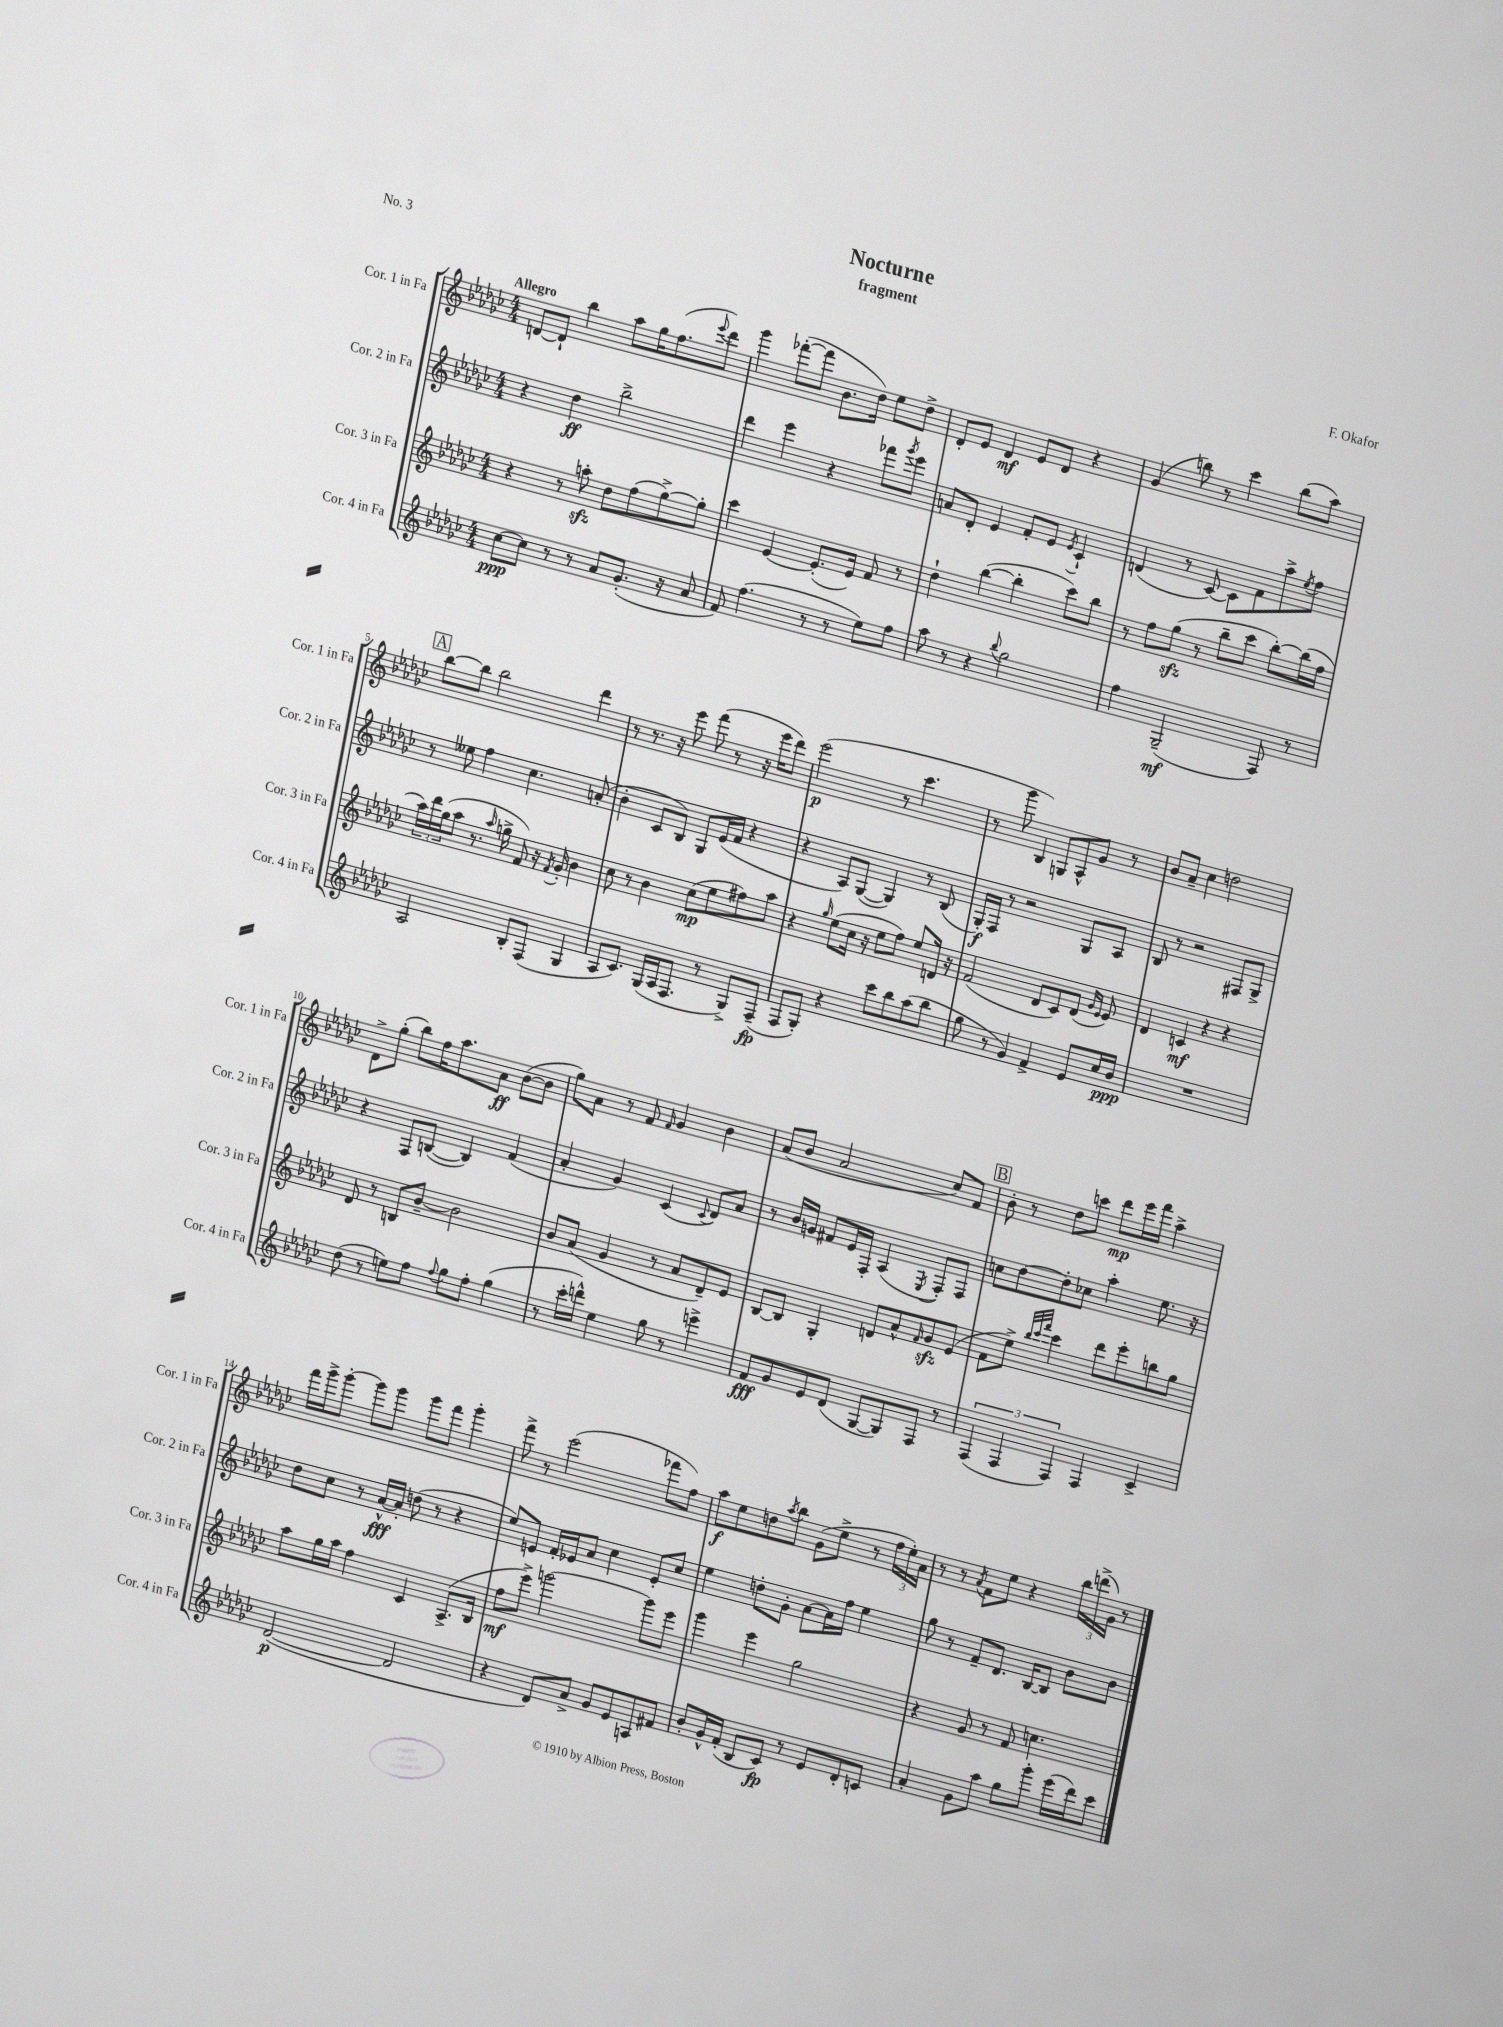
\header { title = "Nocturne" composer = "F. Okafor" subtitle = "fragment" piece = "No. 3" }
<<
\new StaffGroup <<
\new Staff = "s0" \with { instrumentName = "Cor. 1 in Fa" shortInstrumentName = "Cor. 1 in Fa" } {
    \clef treble \key ges \major \numericTimeSignature \time 4/4 \tempo "Allegro"
    d'8~ d'8-! bes''4 aes''8 ges''16 f''8.( \appoggiatura { ees'''8 } des'''8) |
    ges'''4 fes'''8~-.( fes'''8 bes'8. des''16) ees''8 des''8-> |
    des'8-. ees'8 des'4\mf ees'8 des'8 r4 |
    ges'4( b''8) r8 ces'''4 b''8( aes''8) |
    \mark \markup { \box "A" } bes''8~ bes''8 bes''2 des'''4 |
    r8 r8. r16 ees'''8 f'''8( r8 r16 ees'''16 des'''8) |
    ees'''2\p( r8 ces'''4. |
    r8 ges'''8 bes4) g8 aes8-^ ges'8 r8 |
    bes'8 aes'8-- ces''4 d''2 |
    des'8-> ges''8-.( bes''8) f''16 aes''8. aes'8\ff bes'8~( bes'8 |
    ges''8) aes'8 r8 f'8 \grace { f'16 } ges'4 bes'4 |
    aes'8( bes'8 aes'2 ces''8) f'8 |
    \mark \markup { \box "B" } bes'8-. r8 des''8 c'''8 des'''8\mp ees'''16 f'''16 aes''4-> |
    f'''16 ges'''16-> ges'''8~-. ges'''8 ges'''8 ges'''8 f'''8 ges'''4-. |
    f'''8-> r8 ees'''2( fes'''8 f''8) |
    aes''8\f ees''8 d''8 \acciaccatura { aes''8 } bes''8 ges'8( ees''8-> r8 \tuplet 3/2 { f''16 ees''16-.) aes'16 } |
    r8 r8 \acciaccatura { aes'8 } f'8 ees''8 r4 \tuplet 3/2 { bes''16 d'''16->( ges'16) } r8 \bar "|." |
}
\new Staff = "s1" \with { instrumentName = "Cor. 2 in Fa" shortInstrumentName = "Cor. 2 in Fa" } {
    \clef treble \key ges \major \numericTimeSignature \time 4/4
    r4 des''4\ff bes''2-> |
    des'''4 ees'''4 r4 fes'''8 \acciaccatura { ges'''8 } ees'''8 |
    a'8 des'8-. ees'4 f'8-. ees'8 \acciaccatura { ees'8 } ces'4-! |
    d'4( r8 ces'8~) ces'8 f'8 aes''8-> \acciaccatura { ees''8 } f''8 |
    \mark \markup { \box "A" } r8 eeses''8 f''4 ces''4. a'8-.( |
    bes'4-. ces'8 bes8) ges8 ees'16( f'16 r4 |
    r4 aes8) ges8~( ges4) r8 bes8( |
    ges16-.\f) f16 r8 r2 ges8 aes8 |
    bes8 r8 r2 fis8 ges8-> |
    r4 f8 b8~( b4) f'4( |
    aes'4-. ges'4) ces'4( \appoggiatura { ces'8 } des'8) aes'8 |
    r8 bes'16 g'16 fis'8 ees'16 f16-. aes4( \acciaccatura { ees8 } f8-.) f8 |
    \mark \markup { \box "B" } c''8 des''8~ des''8-. ces''8 aes''4-. ees''8. r16 |
    des''8 ces''8 r8 aes'16~-^\fff aes'16-. d''8( r8 r4 |
    ees''8) e'8 f'16-. ees'16 aes'8 ces''4 ees'8-. ces''8 |
    ees''4 d''8-. ges'8-. aes'8~ aes'16 f''16 ees''4 |
    ges''8 r8 f'8-- des'8. bes16~ bes8 bes'8 bes'8 \bar "|." |
}
\new Staff = "s2" \with { instrumentName = "Cor. 3 in Fa" shortInstrumentName = "Cor. 3 in Fa" } {
    \clef treble \key ges \major \numericTimeSignature \time 4/4
    r4 r8 a''8-.\sfz des''8 f''8( ges''8~->) ges''8-. |
    ces'''4 ees'4~ ees'8.-.( ees'16) f'8 r8 |
    des''4-! bes''4~( bes''4-. ces'''8) bes''8 |
    r8 f''8 ges''8\sfz( r8 bes''8-- ces'''8 bes''8~-.) bes''16( f''16 |
    \mark \markup { \box "A" } \tuplet 3/2 { aes''16) des'''16 ges''16( } aes''8 r8. \grace { aes''16 } g''16-> f'8) r16 \acciaccatura { f'8 } ges'16-. bes'4 |
    ces''8 r8 bes'4 ces''8\mp( ees''8 fis''8) aes''8 |
    r4 \grace { ges''16 } ees''8( ces''16 r16 ees''8 f''8) ees''8 d'16 r16 |
    f'2( des'8 ces'8) des'8( \grace { ges'16 ees'16 } ees'8) |
    des'4 c'4\mf r4 r4 |
    des'8 r8 b8 bes'8~-- bes'2 |
    bes'8 aes'8( ges'4 r8 aes'8 des'8--) ees'8 |
    bes8~ bes8 ges4-. d'8 aes'8-^ \grace { f'16 } ges'8\sfz ees'8( |
    \mark \markup { \box "B" } f'8 ees''8->) \grace { bes''32 ces'''32 f'''32 } ces'''4 des'''8 ees'''8-. b''8 ges''8 |
    aes''8 ges''16 aes''16 f''4 ces'4 aes8.->( bes16 |
    f''8\mf ees'''8->) g'''2~ g'''8 ees'''8 |
    ges'''4 ees'''4 ges''2 |
    r4 ges'8 r8 f'8 c''4. \bar "|." |
}
\new Staff = "s3" \with { instrumentName = "Cor. 4 in Fa" shortInstrumentName = "Cor. 4 in Fa" } {
    \clef treble \key ges \major \numericTimeSignature \time 4/4
    ces''8~\ppp ces''8 r8 r8 aes'8 ges'8.-.( r16 aes'8 |
    f'8) f''4.( r8 r8 ees''8) f''8 |
    aes''8 r8 r4 \appoggiatura { bes''8 } ges''2 |
    f''4 ges2--\mf( f8) r8 |
    \mark \markup { \box "A" } aes2 bes8-. f8( ges4 |
    aes8 ces'8.) ges16( aes16 f8. r8 ges8->) f8--\fp( |
    f8 ges8-.) r4 ces'''8 bes''8 aes''8( bes''8 |
    ges''8 r8 ges'4) f'4-> ees'8 ces''16 bes'16\ppp |
    R1 |
    des''8( r8 e''8) f''8 \appoggiatura { f''8 } ges''8 f''8-. ges''4( |
    r8 ces'''16-. d'''16-^) ees''4 ges''8 r8 e'''4-> |
    f'8\fff ges'8 ees'8 des'8( ges8~ ges8) f8 r8 |
    \mark \markup { \box "B" } \tuplet 3/2 { f4( f4 f4) } f4 ces'4-> |
    des'2~\p( des'2 |
    r4 des'8) aes'8-> ges'8 ees'8 a8 fis'8 |
    bes'8-. ges'16-^ f'16-.( bes8 ces'8\fp) r8 ees'8 des'8-. c'8 |
    aes'4-. ges'8 aes''8 ges''8 ges'''8-. ees'''16( des'''16) ces'''8 \bar "|." |
}
>>
>>
